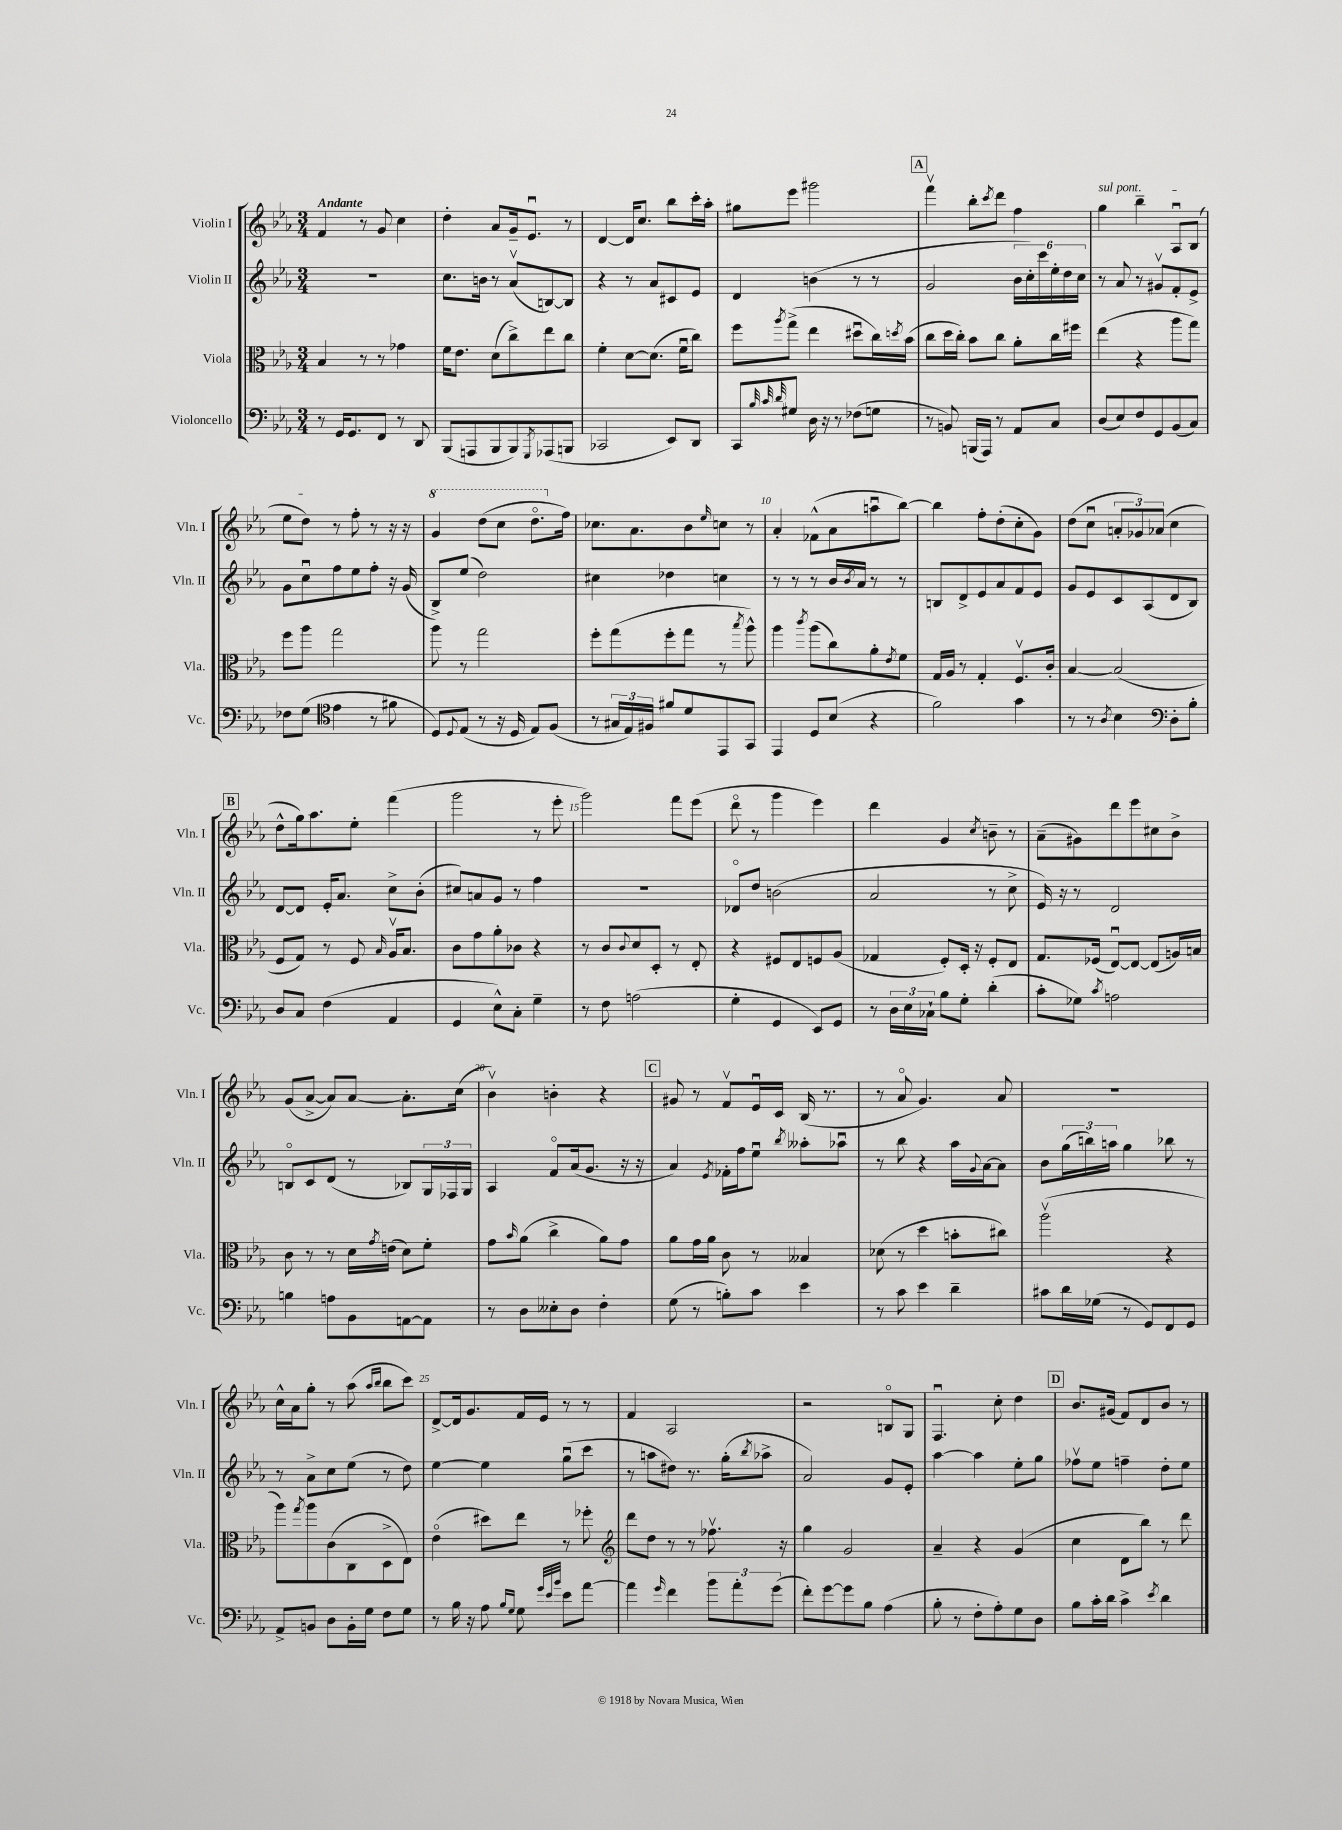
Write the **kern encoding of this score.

**kern	**kern	**kern	**kern
*staff4	*staff3	*staff2	*staff1
*clefF4	*clefC3	*clefG2	*clefG2
*k[b-e-a-]	*k[b-e-a-]	*k[b-e-a-]	*k[b-e-a-]
*M3/4	*M3/4	*M3/4	*M3/4
8r	4B-	2.r	4f
16GG	.	.	.
8.GG	.	.	.
.	8r	.	8r
8FF	8r	.	8g
8r	4g-	.	4cc
8DD	.	.	.
=	=	=	=
(8BBB-	16f	8.cc	4dd'
.	8.e-	.	.
8AAA	.	.	.
.	.	16b	.
8BBB-	(8d	8r	8a-
8BBB-)	8cc^)	(8a-v	16g~
.	.	.	8.e-u
8qGGG	.	.	.
(8AAA-	8ee-	[8B)	.
8BBB	8cc	8B]	8r
=	=	=	=
2CC-	4f'	4r	[4d
.	[8d	8r	16d]
.	.	.	8.cc
.	(8.d]	8a-	.
8EE-)	.	8c#	8bb-
.	16fu	.	.
8DD	8cc)	8e-	16ccc'
.	.	.	16aa-'
=	=	=	=
8CC	8ff	4d	8gg#
32qqB-	.	.	.
32qqc	.	.	.
32qqd	8qaa-	.	.
8G#	(8gg^	.	8eee-
16D	4ee-	(4b	2ggg#
16r	.	.	.
8r	.	.	.
(8F-	8dd#u	8r	.
8G	16cc)	8r	.
.	8qdd	.	.
.	(16b-	.	.
=	=	=	=
8r	8cc	2g	4fffv
8BB)	16dd	.	.
.	16cc')	.	.
(16BBB	8b-	.	8bb-'
16AAA-)	.	.	.
.	.	.	8qccc
8r	8cc	.	8ddd
8AA-	8a-'	24b-	4ff
.	.	24cc')	.
.	.	24ccc	.
8C	16cc	24ee-'	.
.	.	24dd	.
.	16ff#	.	.
.	.	24cc	.
=	=	=	=
(8D	(4ee-	8r	4gg
8E-)	.	8a-	.
8F	4r	8r	4bb-~
8GG	.	8g#v	.
(8BB-	8aa-	8f'	8A-u
8C)	8gg)	8e-^	(8B-
=	=	=	=
8F-	8ff	8g	8ee-
(8G	8aa-	8ccu	8dd)
*clefC4	*	*	*
4e-	2gg	8ff	8r
.	.	8ee-	8ff'
8r	.	8ff'	8r
8f#	.	16r	16r
.	.	(16g	16r
=	=	=	=
8D)	8aa-	8B-^)	4gg
8qqD	.	.	.
(8E-	8r	(8ee-	.
8r	2gg	2dd)	(8ddd
16r	.	.	8ccc
16D	.	.	.
8E-)	.	.	8.dddo
(8F	.	.	.
.	.	.	16ff)
=	=	=	=
8r	8ff'	4cc#	8.cc-
24G#	(8gg	.	.
24E-)	.	.	.
.	.	.	8.a-
24F#	.	.	.
8f#	8ff'	4dd-	.
8d	8gg	.	8b-
.	.	.	16qqee-
8EE-	8r	4cc	8cc
.	8qbb-	.	.
8GG	8aa-^^)	.	8r
=	=	=	=
4EE-	4aa-	8r	4a-'
.	.	8r	.
.	8qccc	.	.
8D	(8aa-	8r	(8f-^^
(8B-	8cc)	16b-	8a-
.	.	8qb-	.
.	.	16a-	.
4r	8a-'	8r	8aau
.	8qe-	.	.
.	8f	8r	[8bb-)
=	=	=	=
2f)	16G	8B	4bb-]
.	16A-	.	.
.	8r	8d^	.
.	4G'	8e-	8ff'
.	.	8a-	(8dd'
4g	8.Fv	8f	8cc'
.	.	8e-	8g)
.	16c'	.	.
=	=	=	=
8r	[4B-	8g	(8dd
8r	.	8e-	8ccu
8qA-	.	.	.
4B-	(2B-]	8c	12a'
.	.	.	12g-)
.	.	(8A-	.
.	.	.	(12a-
*clefF4	*	*	*
8D'	.	8d	4cc
8B-'	.	8B-)	.
=	=	=	=
8D	8F	[8d	8dd^^
8C	8G)	8d]	16gg)
.	.	.	8.aa-
(4F	8r	16e-'	.
.	.	8.a-	.
.	8F	.	8ee-'
.	16qqB-	.	.
4AA-	16A-v	8cc^	(4fff
.	8.B-	.	.
.	.	(8b-'	.
=	=	=	=
4GG	8c	8cc#)	2ggg
.	8g	8a	.
8E-^^)	8a-'	8g	.
8C'	8c-	8r	.
4G~	4r	4ff	8r
.	.	.	8eee-'
=	=	=	=
8r	8r	2.r	2ggg)
8F	8c	.	.
.	8qqc	.	.
(2A	8d	.	.
.	8D'	.	.
.	8r	.	8fff
.	8E-'	.	(8eee-
=	=	=	=
4G'	4r	8d-o	8dddo
.	.	8dd	8r
4GG	8F#	(2b	4ggg
.	8E-	.	.
8EE-)	8F	.	4eee-)
8GG	(8A-	.	.
=	=	=	=
8r	4G-	2a-	4ddd
24D	.	.	.
24E-	.	.	.
24C-`	.	.	.
8B-	8F')	.	4g
8G'	16D'	.	.
.	16r	.	.
.	.	.	8qcc
(4d'	8F'	8r	8b~
.	8E-	8cc^	8r
=	=	=	=
8c'	8.G	16e-)	(8a-~
.	.	16r	.
8G-)	.	8r	8g#)
.	(16F-	.	.
8qc	.	.	.
2A	[8E-u)	2d	8ddd
.	8E-_	.	8eee-
.	(8E-]	.	8cc#
.	16A)	.	8b-^
.	16B	.	.
=	=	=	=
4B	8c	8Bo	(8g
.	8r	8c	[8a-^
8A	8r	(8d	8a-])
8BB-	16d	8r	[8a-
.	8qg	.	.
.	(16e	.	.
[8AA	8d)	8B-)	8.a-']
8AA]	8f'	24G	.
.	.	24F-	.
.	.	.	(16cc
.	.	24G	.
=	=	=	=
8r	8g	4A-	4b-v)
.	16qqb-	.	.
8D	(8a-	.	.
8E--'	4cc^	8fo	4b'
8D	.	(16a-	.
.	.	8.g	.
4F'	8a-)	.	4r
.	8g	16r	.
.	.	16r	.
=	=	=	=
(8G	8a-	4a-)	8g#
8r	16g	.	8r
.	16a-	.	.
.	.	8qe-	.
8B')	8c	16f-'	8fv
.	.	16ff	.
8c	8r	8ee-u	16e-u
.	.	.	16c
.	.	8qbb-	.
4e-	4B--	8aa--'	(16B-
.	.	.	8.r
.	.	8aa-u	.
=	=	=	=
8r	(8d-	8r	8r
8c	8r	8bb-	8a-o
4e-	4dd	4r	4.g)
4d~	8b'	16aa-	.
.	.	8qqg	.
.	.	[16a-	.
.	8cc#)	8a-]	8a-
=	=	=	=
8c#	(2aa-v	8b-	2.r
16d	.	(24gg	.
.	.	24bb)	.
(16G-	.	.	.
.	.	24aa	.
8r	.	4gg	.
8GG)	.	.	.
8FF	4r	8bb-	.
8GG	.	8r	.
=	=	=	=
8AA-^	8aa-)	8r	16cc^^
.	.	.	16a-
.	8qgg	.	.
8BB	8aa-	8a-^	8gg'
8D	(8c	8cc	8r
16BB'	8C	(8ee-	(8aa-
16G	.	.	.
.	.	.	16qqaa-
.	.	.	16qqbb-
8F	8D^	8r	8bb-
8G	8E-)	8dd)	8ccc)
=	=	=	=
8r	(4e-o	[4ee-	[8d^
16B-	.	.	16d]
16r	.	.	8.g
8A-	8dd#)	4ee-]	.
16qqB-	.	.	.
16qqG	.	.	.
8G	8ee-	.	16f
.	.	.	16e-
32qqg	.	.	.
32qqe-	.	.	.
32qqb-	.	.	.
8e-	8r	(8ggu	8r
[8a-	8ff-'	8ccc	8r
=	=	=	=
*	*clefG2	*	*
4a-]	8ddd	8r	4f
.	8dd	8aa	.
16qqg	.	.	.
4f	8r	8dd#)	2A-
.	8r	8.r	.
12b-	8.ff-v	.	.
.	.	(16gg'	.
12a-'	.	.	.
.	.	8qbb-	.
.	.	8aa-^	.
(12g	.	.	.
.	16r	.	.
=	=	=	=
8f')	4gg	2a-)	2r
[8g	.	.	.
8g]	2g	.	.
8B-	.	.	.
(4A-	.	8g	8Bo
.	.	8e-'	8G
=	=	=	=
8B-'	4a-~	[4aa-	4.Fu
8r	.	.	.
8F'	4r	4aa-]	.
8A-')	.	.	8cc'
8G	(4g	8ee-'	4dd
8D	.	8gg	.
=	=	=	=
8B-	4cc	8ff-v	8.b-
16c'	.	8ee-	.
16d	.	.	(16g#
4c^	8d	4ff~	8f)
.	8bb-)	.	8d
8qe-	.	.	.
4d	8r	8dd'	8b-
.	8ddd	8ee-	8r
==	==	==	==
*-	*-	*-	*-
